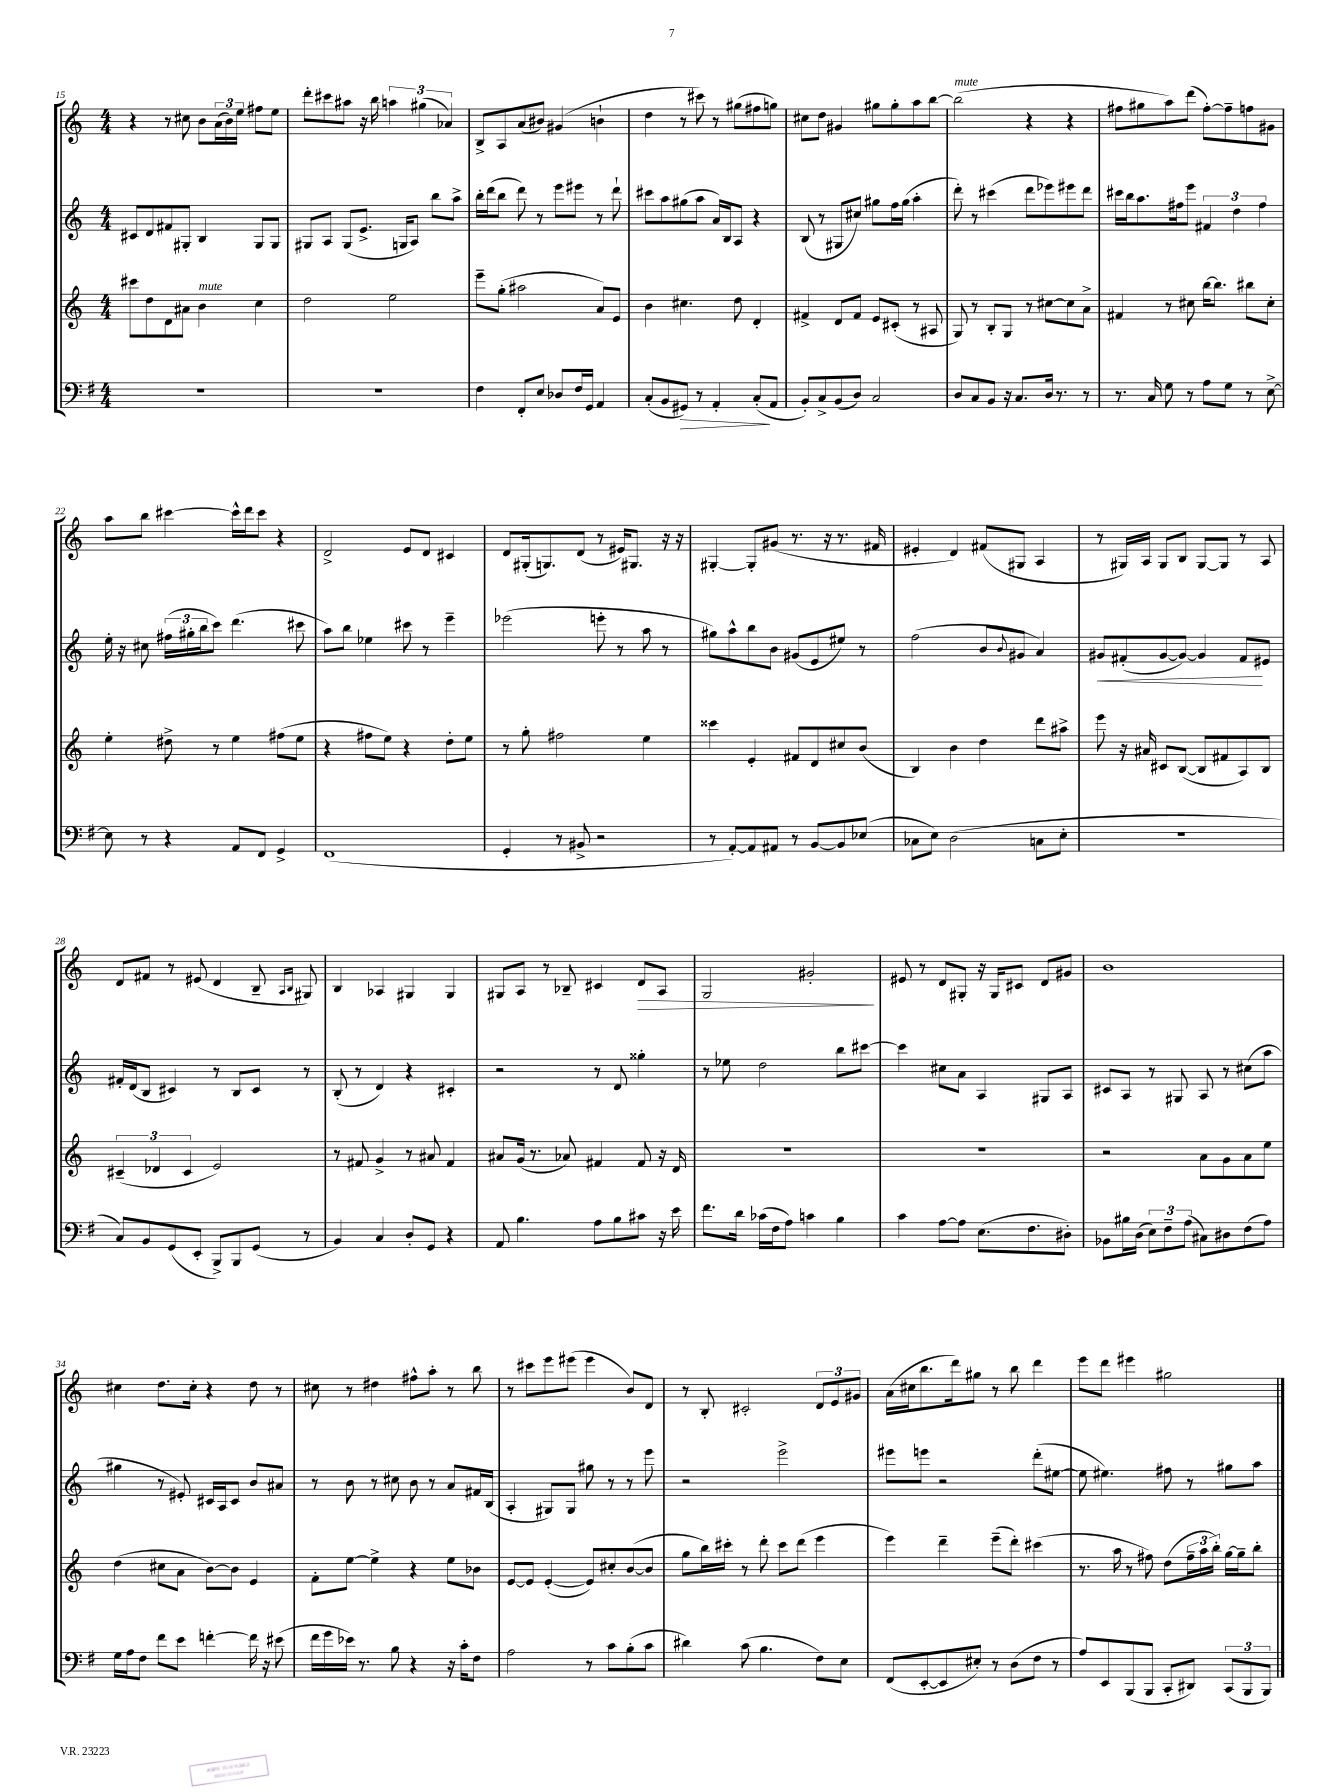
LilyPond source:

<<
\new StaffGroup <<
\new Staff = "s0" {
    \clef treble \key c \major \numericTimeSignature \time 4/4
    r4 r8 cis''8 b'8 \tuplet 3/2 { a'16( b'16) e''16 } fis''8 e''8 |
    d'''8-. cis'''8 ais''8 r16 b''16 \tuplet 3/2 { a''4 gis''4( aes'4) } |
    b8-> a8 a'8( bis'8) gis'4( b'4-! |
    d''4 r8 cis'''8) r8 gis''8( fis''8 g''8) |
    cis''8 d''8 gis'4 gis''8 gis''8-. a''8 b''8~ |
    b''2^\markup { \italic "mute" }( r4 r4 |
    fis''8 gis''8 a''8) d'''8( fis''8~-.) fis''8-- f''8 gis'8 |
    a''8 b''8 cis'''4~ cis'''16-^ d'''16 cis'''8 r4 |
    d'2-> e'8 d'8 cis'4 |
    d'8 gis16-.( g8.) d'8( r8 eis'16) gis8. r16 r16 |
    gis4~-. gis8-. gis'8( r8. r16 r8. fis'16 |
    eis'4-. d'4) fis'8( gis8 a4 |
    r8 gis16) a16 gis8 b8 gis8~ gis8 r8 a8 |
    d'8 fis'8 r8 eis'8( d'4 b8-- \grace { a16 b16 } gis8) |
    b4 aes4 gis4 gis4 |
    gis8 a8 r8 bes8-- cis'4 d'8\> a8 |
    g2 gis'2-.\! |
    eis'8 r8 d'8 gis8-. r16 gis16 cis'8 d'8 gis'8 |
    b'1 |
    cis''4 d''8. cis''16-. r4 d''8 r8 |
    cis''8 r8 dis''4 fis''8-^ a''8-. r8 b''8 |
    r8 cis'''8 e'''8 eis'''8( eis'''4 b'8) d'8 |
    r8 b8-. cis'2-. \tuplet 3/2 { d'8 e'8 gis'8 } |
    a'16( cis''16 b''8. d'''16) gis''8 r8 b''8 d'''4 |
    e'''8 d'''8 eis'''4 gis''2 \bar "|." |
}
\new Staff = "s1" {
    \clef treble \key c \major \numericTimeSignature \time 4/4
    cis'8 d'8 fis'8 gis8-. b4 gis8 gis8 |
    gis8 a8 gis8( e'8.-> g16 a8) b''8 a''8-> |
    b''16-. d'''16( b''8 d'''8) r8 e'''8 eis'''8 r8 d'''8-! |
    cis'''8 a''8 gis''8( a''8 a'16) b16 a8 r4 |
    b8( r8 gis8 cis''8) gis''8 f''16 gis''16( a''4-. |
    d'''8-.) r8 cis'''4( d'''8 ees'''8) eis'''8 d'''8 |
    cis'''16 b''16 a''8. fis''16 e'''8 \tuplet 3/2 { fis'4 d''4 fis''4 } |
    e''16-. r16 cis''8 \tuplet 3/2 { fis''16( gis''16-. b''16 } c'''8) d'''4.( cis'''8 |
    a''8) b''8 ees''4 cis'''8 r8 e'''4-- |
    ees'''2( e'''8-. r8 a''8 r8 |
    gis''8) a''8-^ b''8 b'8 gis'8( e'8 eis''8) r8 |
    f''2( b'8 \appoggiatura { b'8 } gis'8 a'4) |
    gis'8\< fis'8-.( gis'8~ gis'8~) gis'4 fis'8\! eis'8 |
    fis'16-. d'16( b8 cis'4) r8 b8 cis'8 r8 |
    b8-.( r8 d'4) r4 cis'4-. |
    r2 r8 d'8 gisis''4-. |
    r8 ees''8 d''2 b''8 cis'''8~ |
    cis'''4 cis''8 a'8 a4 gis8 a8 |
    cis'8 a8 r8 gis8 a8 r8 cis''8( a''8 |
    gis''4 r8 eis'8-.) cis'16 a16 cis'8 b'8 ais'8 |
    r8 b'8 r8 cis''8 b'8 r8 a'8 fis'16 b16( |
    a4-. gis8) gis8 gis''8 r8 r8 e'''8 |
    r2 e'''2-> |
    eis'''8 e'''8 r2 d'''8-.( eis''8~ |
    eis''8 eis''4.) fis''8 r8 gis''8 a''8 \bar "|." |
}
\new Staff = "s2" {
    \clef treble \key c \major \numericTimeSignature \time 4/4
    cis'''8 d''8 d'8 ais'8 b'4^\markup { \italic "mute" } c''4 |
    d''2 e''2 |
    e'''8-- g''8-.( ais''2 a'8) e'8 |
    b'4 cis''4. d''8 d'4-. |
    fis'4-> d'8 fis'8 e'8 cis'8-.( r8 ais8 |
    g8) r8 b8-. g8 r8 cis''8~ cis''8 a'8-> |
    fis'4 r8 cis''8 b''16~ b''8. bis''8 cis''8-. |
    e''4-. dis''8-> r8 e''4 fis''8( e''8 |
    r4 fis''8 e''8) r4 d''8-. e''8 |
    r8 g''8-. fis''2 e''4 |
    cisis'''4 e'4-. fis'8 d'8 cis''8 b'8( |
    b4) b'4 d''4 d'''8 ais''8-> |
    e'''8 r16 ais'16 cis'8 b8~( b8 fis'8 a8) b8 |
    \tuplet 3/2 { cis'4--( des'4 cis'4 } e'2) |
    r8 fis'8 g'4-> r8 ais'8 fis'4 |
    ais'8 g'16( r8. aes'8) fis'4 fis'8 r16 d'16 |
    r1 |
    r1 |
    r2 a'8 g'8 a'8 e''8 |
    d''4( cis''8 a'8 b'8~) b'8 e'4 |
    f'8-. e''8~ e''4-> r4 e''8 bes'8 |
    e'8~ e'8 e'4~-.( e'8) cis''8-. b'8~( b'8 |
    g''8 b''16) cis'''16-. r8 d'''8-. cis'''8 d'''8( e'''4 |
    e'''4) d'''4-- e'''8--( d'''8-.) cis'''4( |
    r8. a''16 r8 fis''8) d''8( \tuplet 3/2 { fis''16-- a''16 b''16-.) } g''16~ g''16-- b''8-. \bar "|." |
}
\new Staff = "s3" {
    \clef bass \key g \major \numericTimeSignature \time 4/4
    R1 |
    R1 |
    fis4 fis,8-. e8 des8 fis16 g,16 a,4 |
    c8-.( b,8 gis,8\>) r8 a,4-. c8-.\!( a,8 |
    b,8-.) c8-> b,8( d8) c2 |
    d8 c8 b,8 r16 c8. d16 r8. r8 |
    r8. c16 g8 r8 a8 g8 r8 e8~-> |
    e8 r8 r4 a,8 fis,8 g,4-> |
    fis,1( |
    g,4-. r8 bis,8-> r2 |
    r8 a,8~-.) a,8 ais,8 r8 b,8~ b,8 ees8( |
    ces8 e8) d2( c8 e8-. |
    r1 |
    c8) b,8 g,8( e,8-. b,,8->) b,,8 g,8( r8 |
    b,4) c4 d8-. g,8 r4 |
    a,8 b4. a8 b8 cis'8 r16 e'16 |
    fis'8. d'16 ces'16( fis16 a8) c'4 b4 |
    c'4 a8~ a8 e8.( fis8. dis8-.) |
    bes,8 bis16 d16( \tuplet 3/2 { e8) fis8-- a8( } cis8) dis8 fis8( a8) |
    g16 a16 fis8 fis'8 e'8 f'4~-. f'16 r16 eis'8( |
    fis'16 g'16 ees'16) r8. b8 r4 r16 c'16-. fis8 |
    a2 r8 c'8 b8-.( c'8 |
    dis'4) c'8( b4. fis8) e8 |
    fis,8( e,8~-. e,8 eis8-.) r8 d8( fis8 r8 |
    a8) e,8 b,,8( b,,8 c,8-. dis,8) \tuplet 3/2 { c,8( b,,8 b,,8) } \bar "|." |
}
>>
>>
\layout { \context { \Score currentBarNumber = #15 } }
